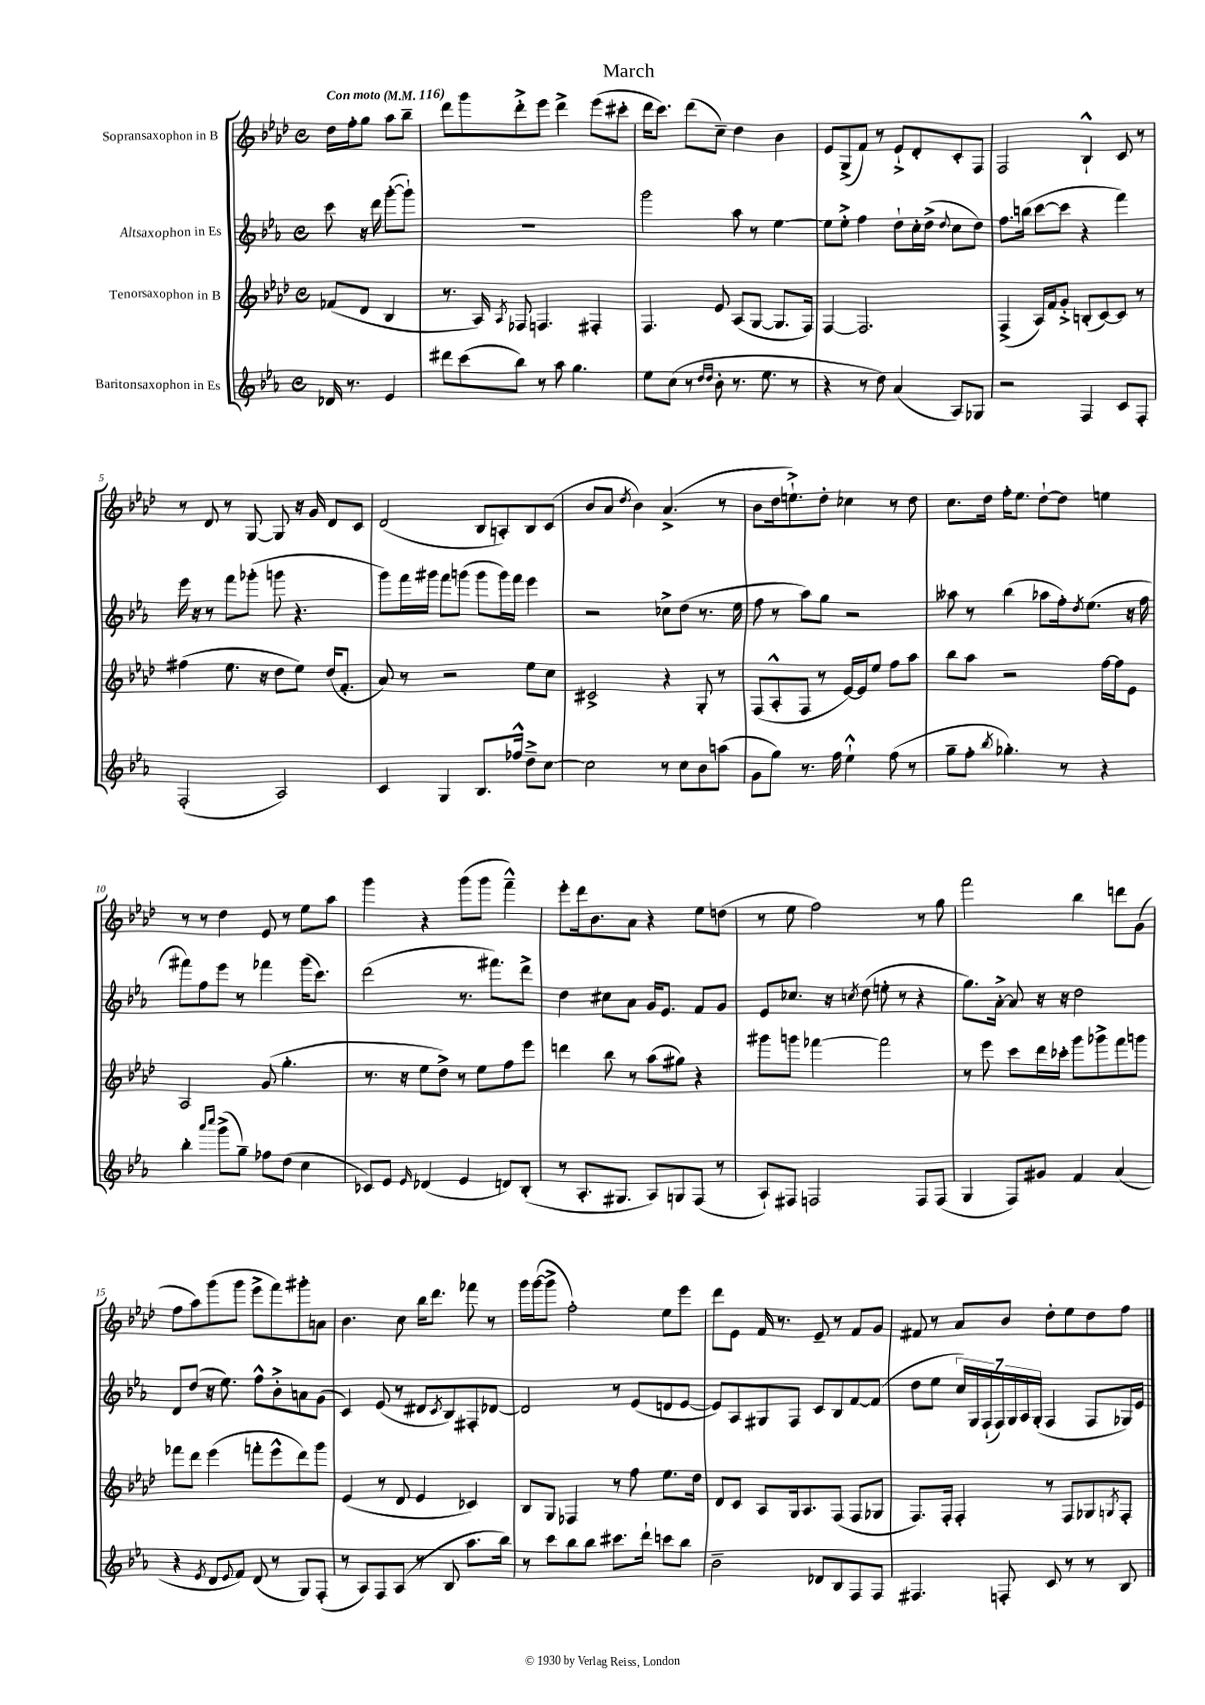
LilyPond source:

\header { title = "March" }
<<
\new StaffGroup <<
\new Staff = "s0" \with { instrumentName = "Sopransaxophon in B" } {
    \clef treble \key aes \major \defaultTimeSignature \time 4/4 \partial 2 \tempo "Con moto" 4 = 116
    des''16 f''16-. g''8 aes''8 bes''8-- |
    des'''8 g'''8 des'''8-.-> ees'''8 des'''4-> ees'''8( cis'''8-. |
    des'''16 c'''8.) des'''8( c''8--) des''4 bes'4 |
    ees'8 g8->( f'8) r8 ees'8-!-> des'8-. c'8-. f8 |
    f2 bes4-!-^ c'8 r8 |
    r8 des'8 r8 g8~ g8 r16 g'16 des'8 c'8 |
    des'2( bes8 a8-.) bes8 c'8( |
    bes'8 aes'8 \acciaccatura { des''8 } bes'4) aes'4.->( r8 |
    bes'8 des''16 e''8.-!->) des''8-. ces''4 r8 des''8 |
    c''8. des''16 f''16-. ees''8. des''8~-! des''8 e''4 |
    r8 r8 des''4 ees'8 r8 ees''8 aes''8 |
    g'''4 r4 g'''8( g'''8 f'''4---^) |
    ees'''8-. des'''16 bes'8. aes'8 r4 ees''8 d''8( |
    r8 ees''8 f''2) r8 g''8 |
    f'''2 bes''4 d'''8 g'8( |
    f''8 aes''8) g'''8( g'''8 ees'''8-> f'''8) gis'''8-. a'8 |
    bes'4. c''8 bes''16 des'''8. fes'''8 r8 |
    g'''16 g'''16~( g'''8-> f''2-.) ees''8 ees'''8 |
    des'''8 ees'8 f'16 r8. ees'8-- r8 f'8 g'8 |
    fis'8 r8 aes'8 bes'8 des''8-. ees''8 des''8 f''8 \bar "|." |
}
\new Staff = "s1" \with { instrumentName = "Altsaxophon in Es" } {
    \clef treble \key ees \major \defaultTimeSignature \time 4/4 \partial 2
    c'''8 r16 d'''16 g'''8~-.( g'''8-!) |
    R1 |
    g'''2 aes''8 r8 ees''4~ |
    ees''8 ees''8-.-> f''4 d''8-! c''16-. d''16->( \appoggiatura { d''8 } c''8 d''8) |
    f''8. b''16( c'''8~ c'''8 r4 f'''4) |
    ees'''16 r16 r8 f'''8 ges'''8-.( g'''8 r4. |
    g'''8) f'''16 gis'''16 f'''8 g'''8( g'''8 g'''16) f'''16 ees'''4 |
    r2 ces''8-> d''8( r8. ees''16 |
    f''8 r8 aes''8) g''8 r2 |
    aeses''8 r8 bes''4( aes''8 f''16-.) \acciaccatura { d''8 } ees''8.( r16 f''16 |
    fis'''8) f''8 ees'''8 r8 fes'''4 g'''16( c'''8.) |
    d'''2( r8. fis'''8.) d'''8-> |
    d''4 cis''8 aes'8 g'16 ees'8. f'8 g'8 |
    ees'8 ces''8. r16 \acciaccatura { c''8 } d''8( e''8-. r8 r4 |
    g''8.) aes'16~-.-> aes'8 r16 r16 d''2 |
    d'8 d''8( r16 ees''8.) f''8-^ bes'8-.-> a'8 g'8( |
    c'4) ees'8( r8 dis'8 \acciaccatura { c'8 } bes8) fis8-. des'8~ |
    des'2 r8 ees'8( d'8 ees'8~ |
    ees'8) aes8 gis8 f8 c'8 bes8 f'8~ f'8( |
    d''8 ees''8 \tuplet 7/4 { c''16) g16 f16-!( f16) g16 aes16 g16-.( } f4 f8 ges16) ees'16 \bar "|." |
}
\new Staff = "s2" \with { instrumentName = "Tenorsaxophon in B" } {
    \clef treble \key aes \major \defaultTimeSignature \time 4/4 \partial 2
    fes'8( des'8 bes4 |
    r8. aes16) \acciaccatura { aes8 } fes8 f4. fis4-. |
    f4. ees'8 aes8( g8~ g8. f16) |
    f4~ f2. |
    f4->( aes16) f'16 g'8-.-> b8-.( c'8~) c'8 r8 |
    fis''4( ees''8. r16 des''8 ees''8) des''16( f'8.-. |
    aes'8) r8 r2 ees''8 c''8 |
    cis'2-> r4 g8-. r8 |
    f8( aes8-.-^ f8 r8 ees'16~) ees'16 ees''8 f''8 aes''8 |
    bes''8 aes''8 r2 f''16~ f''16 ees'8 |
    aes2 g'8( g''4.-. |
    r8. r16 ees''8 des''8->) r8 ees''8 f''8 ees'''8 |
    d'''4 bes''8 r8 aes''8( gis''8) r4 |
    gis'''8 g'''8 fes'''4~ fes'''2 |
    r8 ees'''8 c'''8 des'''16 ces'''16-. g'''8 ges'''8-> f'''8 g'''8 |
    fes'''8 des'''8 ees'''4( f'''8-. ees'''8-^ des'''8) g'''8 |
    ees'4( r8 des'8 ees'4 ces'4) |
    bes8 g8 fes4 r8 f''8 ees''8. des''16 |
    des'8 c'8 aes8 g16 aes8. f8( f8 ges8 |
    f8.) f16-. f4-. r8 f8 ges8 \acciaccatura { g8 } f8-. \bar "|." |
}
\new Staff = "s3" \with { instrumentName = "Baritonsaxophon in Es" } {
    \clef treble \key ees \major \defaultTimeSignature \time 4/4 \partial 2
    des'16 r8. ees'4 |
    dis'''8 c'''8( bes''8) r8 aes''8 g''4. |
    ees''8 c''8( r8 \grace { d''16 d''16 } bes'8-. r8. ees''8. r8 |
    r4 r8 d''8) aes'4( aes8) ges8 |
    r2 f4 c'8 f8-. |
    f2-.( aes2) |
    c'4 g4 bes8. fes''16-^ d''8---> c''8~ |
    c''2 r8 c''8 bes'8 a''8( |
    g'8 g''8) r8. f''16 ees''4-!-^ f''8( r8 |
    g''8-- f''8-. \acciaccatura { bes''8 } ges''4.-.) r8 r4 |
    bes''4-. \grace { aes'''16 c''''16 } g'''8->( g''8--) fes''8 d''8( c''4 |
    ces'8) ees'8 \grace { ees'16 } des'4( ees'4 d'8) bes8-.( |
    r8 aes8.-. gis8. aes8) g8 f8( r8 |
    aes8-!) fis8 f2 f8 f8( |
    g4 f8) gis'8 f'4 aes'4( |
    r4 \acciaccatura { ees'8 } d'8 \appoggiatura { ees'8 } f'8) d'8( r8 g8) f8-.( |
    r8 aes8) f8 aes8( r8 bes8 aes''8. bes''16) |
    r8 c'''8 bes''8 bes''8 cis'''8. d'''16-! c'''8 bes''8 |
    bes'2-- des'8 bes8 f8 f8 |
    fis4. f8-. c'8 r8 r8 bes8 \bar "|." |
}
>>
>>
